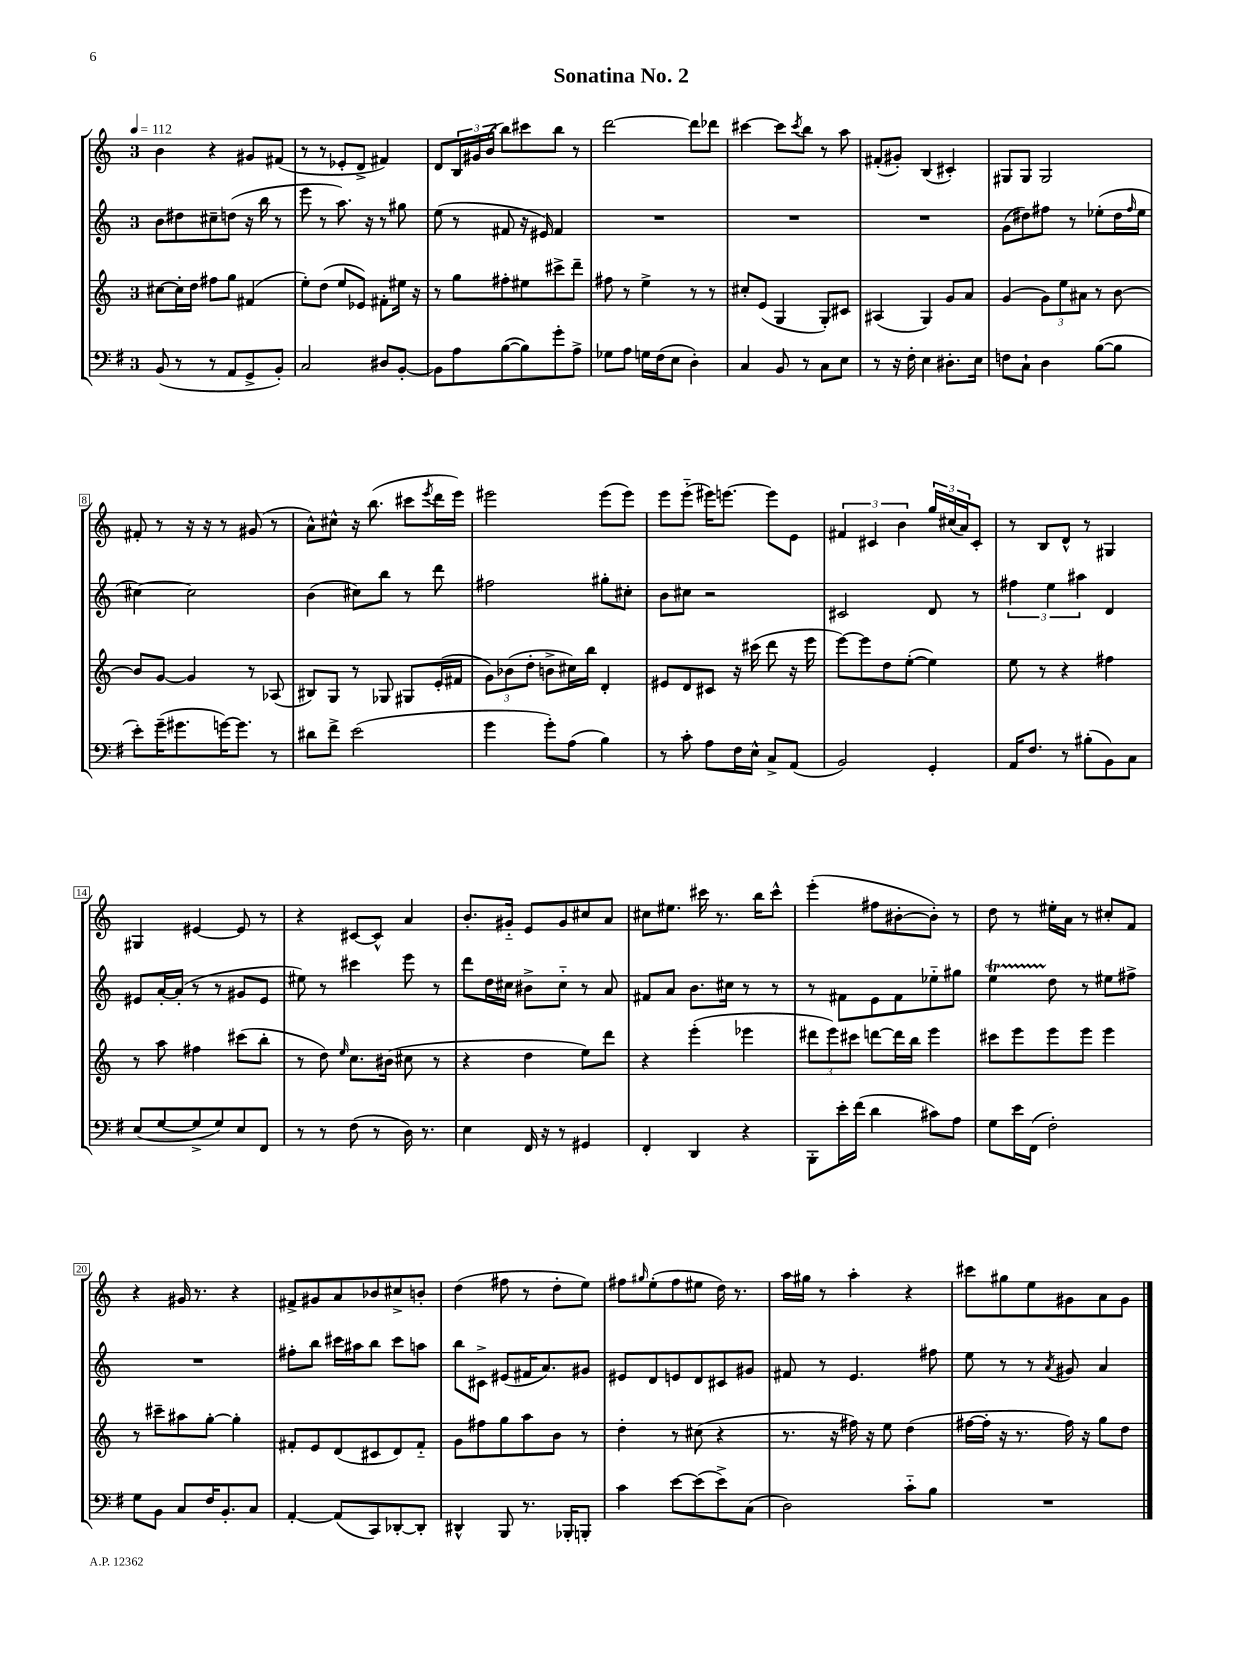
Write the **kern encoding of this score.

**kern	**kern	**kern	**kern
*staff4	*staff3	*staff2	*staff1
*clefF4	*clefG2	*clefG2	*clefG2
*k[f#]	*k[]	*k[]	*k[]
*M3/4	*M3/4	*M3/4	*M3/4
*MM112	*MM112	*MM112	*MM112
(8BB	[8cc#	8b	4b
8r	16cc#']	8dd#	.
.	16dd	.	.
8r	8ff#	8cc#~	4r
8AA	8gg	(8dd	.
8GG^	(4f#	16r	8g#
.	.	16bb	.
8BB')	.	8r	(8f#
=	=	=	=
2C	8ee')	8eee	8r
.	(8dd	8r	8r
.	8ee	8.aa)	8e-'
.	8e-)	.	8d^
.	.	16r	.
8D#	8f#'	8r	4f#)
[8BB'	16ee#	8gg#	.
.	16r	.	.
=	=	=	=
8BB]	8r	(8ee	8d
8A	8gg	8r	24B
.	.	.	24g#
.	.	.	(24b
([8B	8ff#'	8f#	8bb)
8B])	8ee#	16r	8ccc#
.	.	16e#)	.
8g'	8ccc#^	4f#	8bb
8A^	8ddd~	.	8r
=	=	=	=
8G-	8ff#	2.r	[2ddd
8A	8r	.	.
16G	4ee^	.	.
(16F#	.	.	.
8E	.	.	.
4D')	8r	.	8ddd]
.	8r	.	8ddd-
=	=	=	=
4C	8cc#'	2.r	[4ccc#
.	(8e	.	.
8BB	4G	.	8ccc#]
.	.	.	8qccc#
8r	.	.	8bb
8C	8G')	.	8r
8E	8c#	.	8aa
=	=	=	=
8r	(4A#	2.r	(8f#'
16r	.	.	8g#')
16F#'	.	.	.
4E	4G)	.	(4B
8.D#'	8g	.	4c#')
.	8a	.	.
16E	.	.	.
=	=	=	=
8F	(4g	(8g	8G#
8C`	.	8dd#)	8G#
4D	12g)	8ff#	2G#
.	12ee	.	.
.	.	8r	.
.	12a#	.	.
([8B	8r	(8ee-'	.
8B]	[8b	16dd#	.
.	.	16qqff#	.
.	.	16ee-	.
=	=	=	=
8e')	8b]	[4cc#)	8f#'
(16g~	[8g	.	8r
8.g#	.	.	.
.	4g]	2cc#]	16r
.	.	.	16r
[16g)	.	.	8r
8.g]	.	.	.
.	8r	.	(8g#
8r	(8A-	.	8r
=	=	=	=
8d#	8B#)	(4b	8a^^)
8f#^	8G	.	8cc#^^
(2e	8r	8cc#)	16r
.	.	.	(8.bb
.	8G-	8bb	.
.	8G#	8r	8ccc#
.	.	.	8qeee
.	(16e'	8ddd	16ddd
.	16f#	.	16eee)
=	=	=	=
4g	12g)	2ff#	2eee#
.	(12b-	.	.
.	12dd'	.	.
8g')	8b^	.	.
(8A	16cc#)	.	.
.	16bb	.	.
4B)	4d'	8gg#'	(8eee#
.	.	8cc#'	8eee#)
=	=	=	=
8r	8e#	8b	8eee
8c'	8d	8cc#	(8eee'~
8A	8c#	2r	16eee#)
.	.	.	[8.eee
16F#	16r	.	.
16E^^	(16ccc#	.	.
8C^	8ddd	.	8eee]
(8AA	16r	.	8e
.	16eee	.	.
=	=	=	=
2BB)	[8eee)	2c#	6f#
.	8eee]	.	.
.	.	.	6c#
.	8dd	.	.
.	.	.	6b
.	([8ee'	.	.
4GG'	4ee])	8d	24gg
.	.	.	(24cc#
.	.	.	24a)
.	.	8r	8c#'
=	=	=	=
16AA	8ee	6ff#	8r
8.F#	.	.	.
.	8r	.	8B
.	.	6ee	.
8r	4r	.	8d^^
.	.	6aa#	.
(8B#'	.	.	8r
8BB)	4ff#	4d	4G#
8C	.	.	.
=	=	=	=
(8E	8r	8e#	4G#
[8G	8aa	[16a'	.
.	.	(16a']	.
8G^]	4ff#	8r	[4e#
8G)	.	8r	.
8E	(8ccc#	8g#	8e#]
8FF#	8bb'	8e#	8r
=	=	=	=
8r	8r	8ee#)	4r
8r	8dd)	8r	.
.	16qqee	.	.
(8F#	8.cc	4ccc#	[8c#
8r	.	.	8c#^^]
.	(16b#	.	.
16D)	8cc#	8eee	4a
8.r	.	.	.
.	8r	8r	.
=	=	=	=
4E	4r	8ddd	8.b'
.	.	16dd	.
.	.	16cc#	16g#'~
16FF#	4dd	8b#^	8e
16r	.	.	.
8r	.	8cc#'~	8g#
4GG#	8ee)	8r	8cc#
.	8ddd	8a	8a
=	=	=	=
4FF#'	4r	8f#	8cc#
.	.	8a	8.ee#
4DD	(4eee'	8.b	.
.	.	.	16ccc#
.	.	.	8.r
.	.	16cc#	.
4r	4eee-	8r	.
.	.	.	16bb
.	.	8r	8ccc#^^
=	=	=	=
8BBB'	12ddd#	8r	(4eee'
.	12eee)	.	.
16e'	.	8f#	.
.	12ccc#	.	.
(16f#	.	.	.
4d	[8ddd	8e	8ff#
.	16ddd]	8f#	[8b#'
.	16bb	.	.
8c#)	4eee	8ee-'~	8b#'])
8A	.	8gg#	8r
=	=	=	=
8G	8ccc#	4ee	8dd
16e	8eee	.	8r
(16FF#	.	.	.
2F#')	8eee	8dd	16ee#'
.	.	.	16a
.	8eee	8r	8r
.	4eee	8ee#	8cc#'
.	.	8ff#^	8f
=	=	=	=
8G	8r	2.r	4r
8BB	8ccc#~	.	.
8C	8aa#	.	16g#
.	.	.	8.r
16F#	[8gg'	.	.
8.BB'	.	.	.
.	4gg']	.	4r
8C	.	.	.
=	=	=	=
[4AA'	8f#'	8ff#'	8f#^
.	8e	8bb	8g#
(8AA]	(8d	16ccc#	8a
.	.	16aa#	.
8CC)	8c#	8bb	8b-
[8DD-'	8d)	8ccc#	8cc#^
8DD-']	8f#'~	8aa	8b'
=	=	=	=
4DD#^^	8g	8bb	(4dd
.	8ff#	8c#^	.
8BBB	8gg	(8e#	8ff#
8.r	8aa	16f#	8r
.	.	8.a)	.
.	8b	.	8dd'
16BBB-'	.	.	.
8BBB'	8r	8g#	8ee)
=	=	=	=
4c	4dd'	8e#	8ff#
.	.	.	16qqgg#
.	.	8d	(8ee'
[8e	8r	8e	8ff#
(8e]	(8cc#	8d	8ee#
8e^)	4r	8c#	16dd)
.	.	.	8.r
(8C	.	8g#	.
=	=	=	=
2D)	8.r	8f#	16aa
.	.	.	16gg#
.	.	8r	8r
.	16r	.	.
.	16ff#)	4.e	4aa'
.	16r	.	.
.	8ee	.	.
8c'~	(4dd	.	4r
8B	.	8ff#	.
=	=	=	=
2.r	[16ff#	8ee	8ccc#
.	16ff#']	.	.
.	16r	8r	8gg#
.	8.r	.	.
.	.	8r	8ee
.	.	8qa	.
.	16ff#)	8g#	8g#
.	16r	.	.
.	8gg	4a	8a
.	8dd	.	8g#
==	==	==	==
*-	*-	*-	*-
